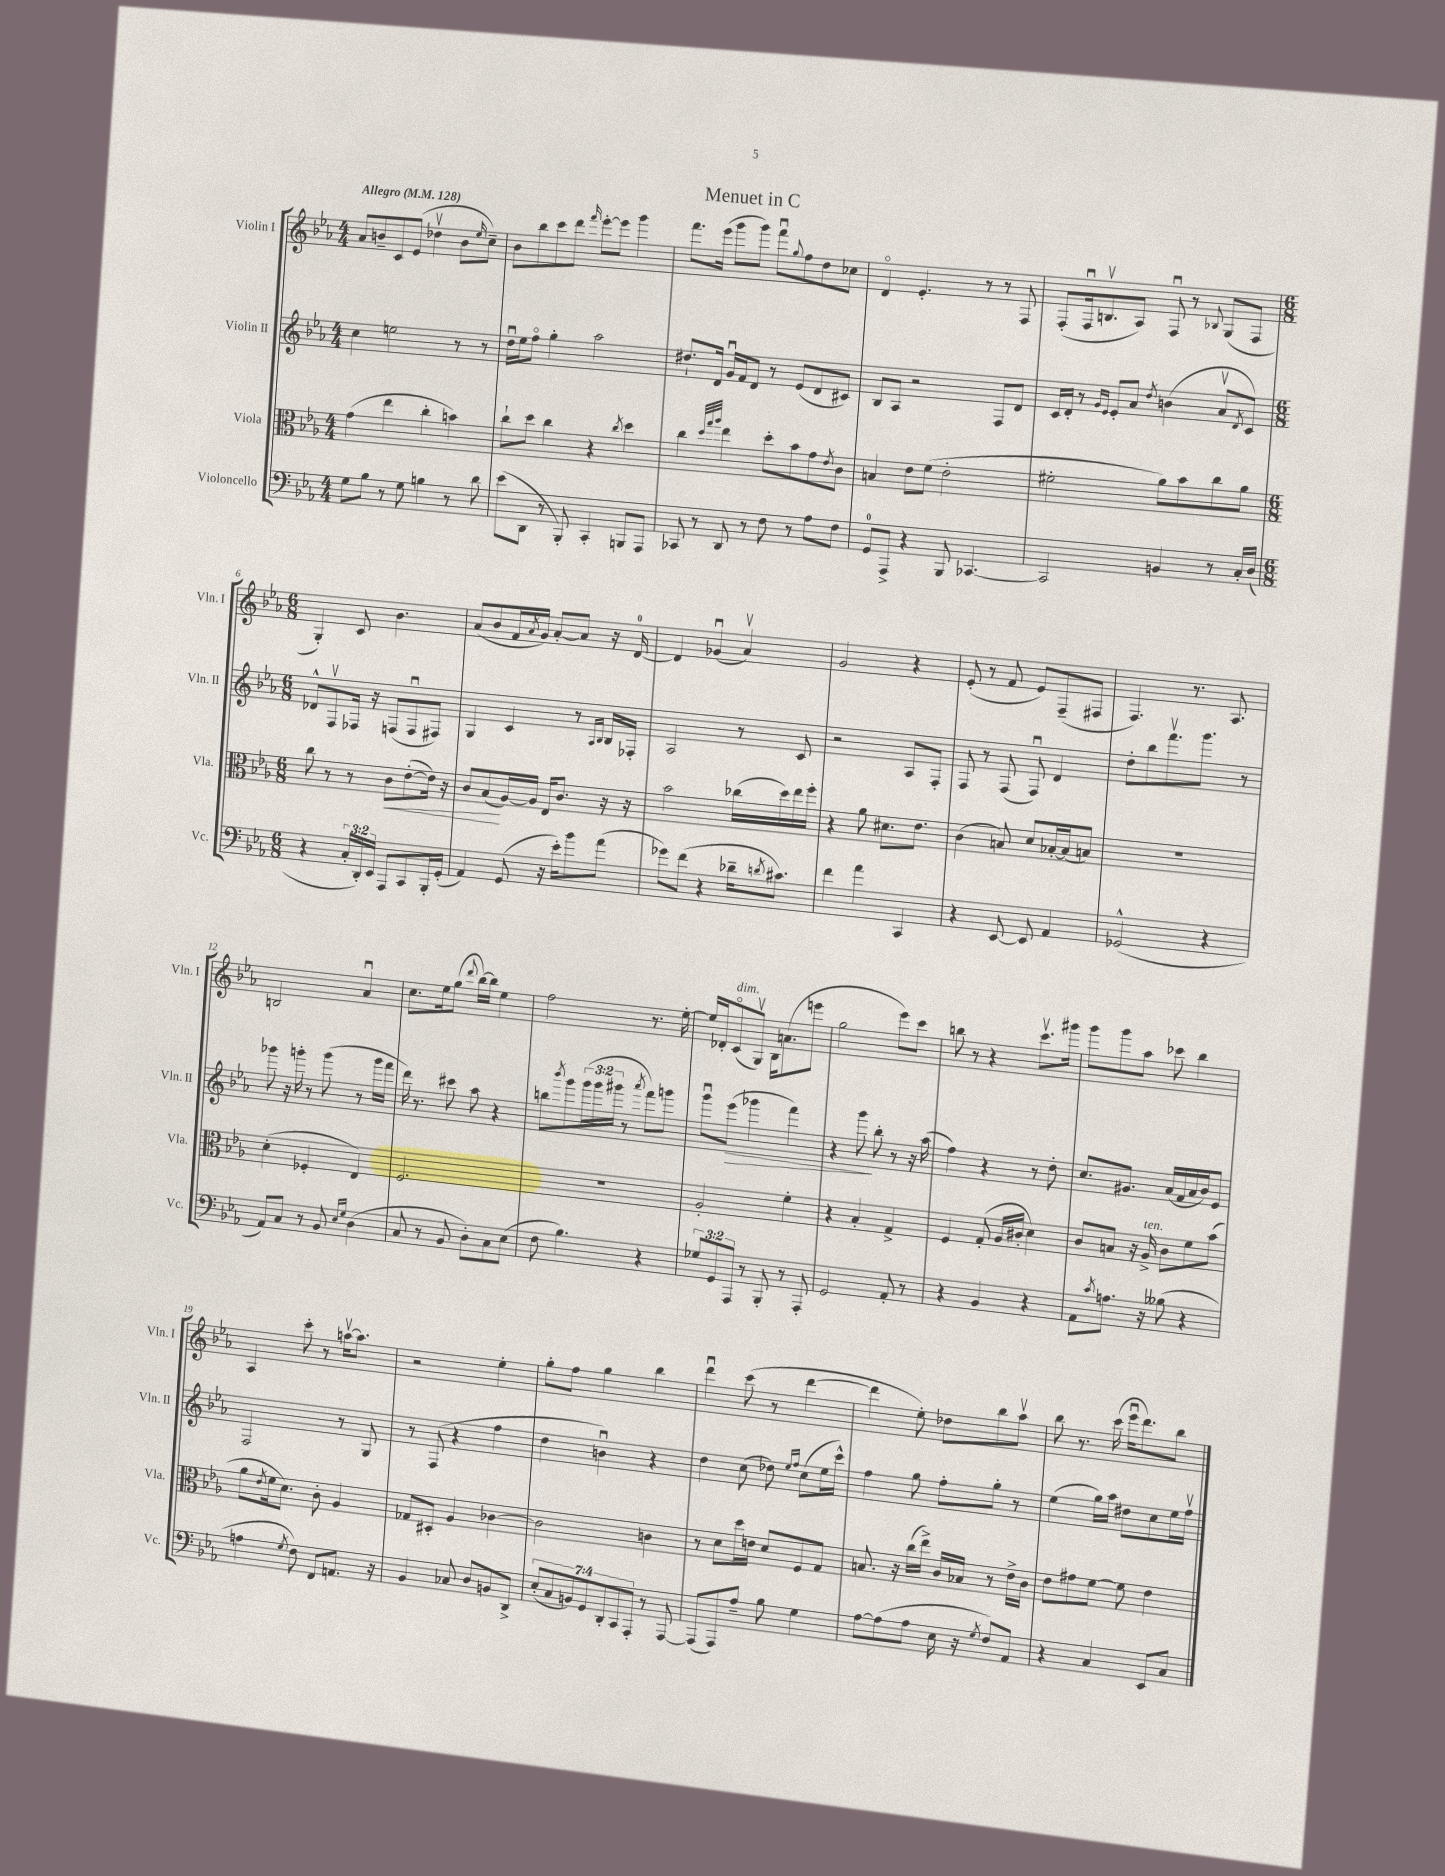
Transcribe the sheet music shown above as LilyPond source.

\header { title = "Menuet in C" }
<<
\new StaffGroup <<
\new Staff = "s0" \with { instrumentName = "Violin I" shortInstrumentName = "Vln. I" } {
    \clef treble \key ees \major \numericTimeSignature \time 4/4 \tempo "Allegro" 4 = 128
    aes'8 b'8-- c'8 ees'8( des''4\upbow b'8 \grace { ees''16 } c''8--) |
    bes'8 bes''8 c'''8 d'''8 \grace { f'''16 } ees'''8~-. ees'''8 g'''4 |
    f'''8. ees'''16( g'''8 g'''8) f'''8\downbow \appoggiatura { g''8 } f''8 d''8 ces''8 |
    d'4\flageolet ees'4.-. r8 r8 f8 |
    f8-.( f16\downbow b8.\upbow aes8) f8\downbow r8 \appoggiatura { bes8 } g8( f8 |
    \numericTimeSignature \time 6/8 g4-.) c'8 bes'4. |
    aes'8( bes'8 f'16 \acciaccatura { aes'8 } g'16) aes'8~-. aes'8 r16 d'16-0~ |
    d'4 ges'4\downbow( aes'4\upbow) |
    g'2 r4 |
    ees'8-.( r8 f'8 ees'8) f8--( fis8 |
    f4.) r8. aes8. |
    b2 aes'4\downbow |
    c''8. ees''16 g''8( \appoggiatura { d'''8 } bes''16~) bes''16 ees''4 |
    f''2 r8. ees''16~-. |
    ees''16 des'16-. c'8\flageolet^\markup { \italic "dim." }( g8\upbow) bes16 a'8.( e'''8 |
    g''2 ees'''8) c'''8 |
    b''8 r8 r4 c'''8.\upbow gis'''16 |
    g'''8 g'''8 aes''8 ces'''8 bes''4 |
    aes4 c'''8-. r8 a''16~\upbow a''8. |
    r2 ees''4-. |
    g''8-. f''8 g''4 bes''4 |
    d'''4\downbow c'''8( r8 d'''4~ |
    d'''4 ees''8-.) des''8 bes''8 aes''8\upbow |
    bes''8 r8. c'''16( ees'''16\downbow d'''8.) bes''8 \bar "|." |
}
\new Staff = "s1" \with { instrumentName = "Violin II" shortInstrumentName = "Vln. II" } {
    \clef treble \key ees \major \numericTimeSignature \time 4/4 \override Staff.TupletNumber.text = #tuplet-number::calc-fraction-text
    c''4 e''2 r8 r8 |
    d''16\downbow ees''16 f''8\flageolet g''4-. aes''2 |
    dis''8.-! d'16 g'16\downbow f'16 d'8 r8 ees'8( d'8 cis'8) |
    bes8 aes8 r2 f8 d'8 |
    c'16 d'16-. r8 \grace { g'16 ees'16 } ees'8-. aes'8 \acciaccatura { d''8 } b'4( aes'8\upbow \acciaccatura { d'8 } c'8) |
    \numericTimeSignature \time 6/8 des'8-^ f8\upbow fes16 r16 f8( f8\downbow fis8) |
    g4 c'4 r8 \grace { aes16 bes16 } bes16 fes16-. |
    aes2 r8 c'8 |
    r2 aes8 f8-. |
    f8 r8 f8( f8\downbow) d'4 |
    d''8-. bes''8 f'''8.\upbow g'''8. r8 |
    ges'''8 r16 g'''16-. r8 g'''8( r8 g'''16 f'''16 |
    d'''16) r8. cis'''8 aes''8 r4 |
    b''8 \acciaccatura { bes'''8 } g'''8 \tuplet 3/2 { g'''16( g'''16 gis'''16 } r8 \acciaccatura { aes'''8 } f'''8) g'''8 |
    g'''8\downbow ees'''8\>( ges'''4 f'''4) |
    r4 g'''8\! bes''8-. r8 r16 aes''16( |
    f''4) r4 r8 d''8-. |
    c''8. gis'8. aes'16( f'16 aes'16 bes'16) ees'8 |
    f2 r8 g8 |
    r8 f8( r4 f''4 |
    d''4 b'4\downbow) r4 |
    d''4 c''8( des''8) \grace { ees''16 f''16 } c''8( ees''16 c'''16-^) |
    f''4 g''8 f''8-. g''8-. r8 |
    ees''4( g''16) aes''16 dis''8 c''8 ees''16 f''16\upbow \bar "|." |
}
\new Staff = "s2" \with { instrumentName = "Viola" shortInstrumentName = "Vla." } {
    \clef alto \key ees \major \numericTimeSignature \time 4/4
    g'4( ees''4 c''4-. b'4) |
    c''8-! d''8 c''4 r4 \acciaccatura { c''8 } d''4 |
    c''4 \grace { d''32 g''32 aes''32 } ees''4 d''8-. bes'8 g'8 \acciaccatura { ees'8 } c'8 |
    b4 ees'8 f'8( ees'2-. |
    fis'2-. aes'8) bes'8 c''8 aes'8 |
    \numericTimeSignature \time 6/8 c''8 r8 r8 c'8\< ees'8~-.( ees'16) r16 |
    c'8 bes8\!( aes16~) aes16 ees16 c'8. r16 r16 |
    bes'2 ces''16( d''16) ees''16 f''16-. |
    r4 aes'8 dis'8. ees'8. |
    c'4( b8) d'8 bes16~-. bes16( b8) |
    R2. |
    d'4-.( fes4-. ees4) |
    f2. |
    R2. |
    aes2-. f'4-. |
    r4 bes4-. g4-> |
    f4 g8-.( aes16 cis'16-. d'4) |
    c'8 b8 r16 aes16->^\markup { \italic "ten." } c'8 f'8 bes'8( |
    aes'8 \acciaccatura { ees'8 } f'16 d'8.) c'8-. aes4 |
    ges8 dis8-. aes4 ces'4~ |
    ces'2 c'4 |
    r8 d'8 d''16 e'16 d'8 f8 g8 |
    b8. r16 c''16( ees''16->) c'16 bes16 r8 ees'16-> c'16 |
    ees'8 gis'8 f'8~ f'8 ees'4 \bar "|." |
}
\new Staff = "s3" \with { instrumentName = "Violoncello" shortInstrumentName = "Vc." } {
    \clef bass \key ees \major \numericTimeSignature \time 4/4 \override Staff.TupletNumber.text = #tuplet-number::calc-fraction-text
    g8 bes8 r8 g8 b4 r8 d'8 |
    ees'8( d,8 r8 bes,,8-.) c,4-. b,,8 aes,,8 |
    ces,8 r8 d,8 r8 f8 r8 aes8 f8 |
    g,8-0 aes,,8-> r4 bes,,8 ces,4.~ |
    ces,2 b,4 r8 c16-. d16( |
    \numericTimeSignature \time 6/8 r4 \tuplet 3/2 { c16-. d,16-.) ees,16 } aes,,8 c,8 bes,,16-. g,16-.( |
    aes,4) g,8( r16 ees'16-.) bes'8 aes'8( |
    ges'8) f'8( r4 des'16-- \acciaccatura { d'8 } cis'8.) |
    f'4 aes'4 c,4 |
    r4 ees,8~ ees,8 aes,4 |
    ges,2-^( r4 |
    aes,8) c8 r8 bes,8 \grace { ees16 g16 } d4( |
    c8 r8 bes,8 d8-.) c8 ees8( |
    f8 bes4.) r4 |
    \tuplet 3/2 { ges8 g,8 aes,,8 } r8 bes,,8-. r8 aes,,8-. |
    g,2 aes,8-. r8 |
    r4 bes,4 r4 |
    aes,8 \acciaccatura { c'8 } a8. r16 beses8( r4 |
    a4 \acciaccatura { g8 } f8) f,8 a,8. r16 |
    bes,4 ces8 d8 b,8 d,8-> |
    \tuplet 7/4 { ees8-.( c8 b,8) g,8 d,8-. c,8 aes,,8-. } r8 aes,,8~ |
    aes,,8( aes,,8) aes8-- bes8 g4 |
    aes8~ aes8( aes8 ees16 r16 \acciaccatura { g8 } f8) aes,8 |
    r4 c4 ees,8 c8 \bar "|." |
}
>>
>>
